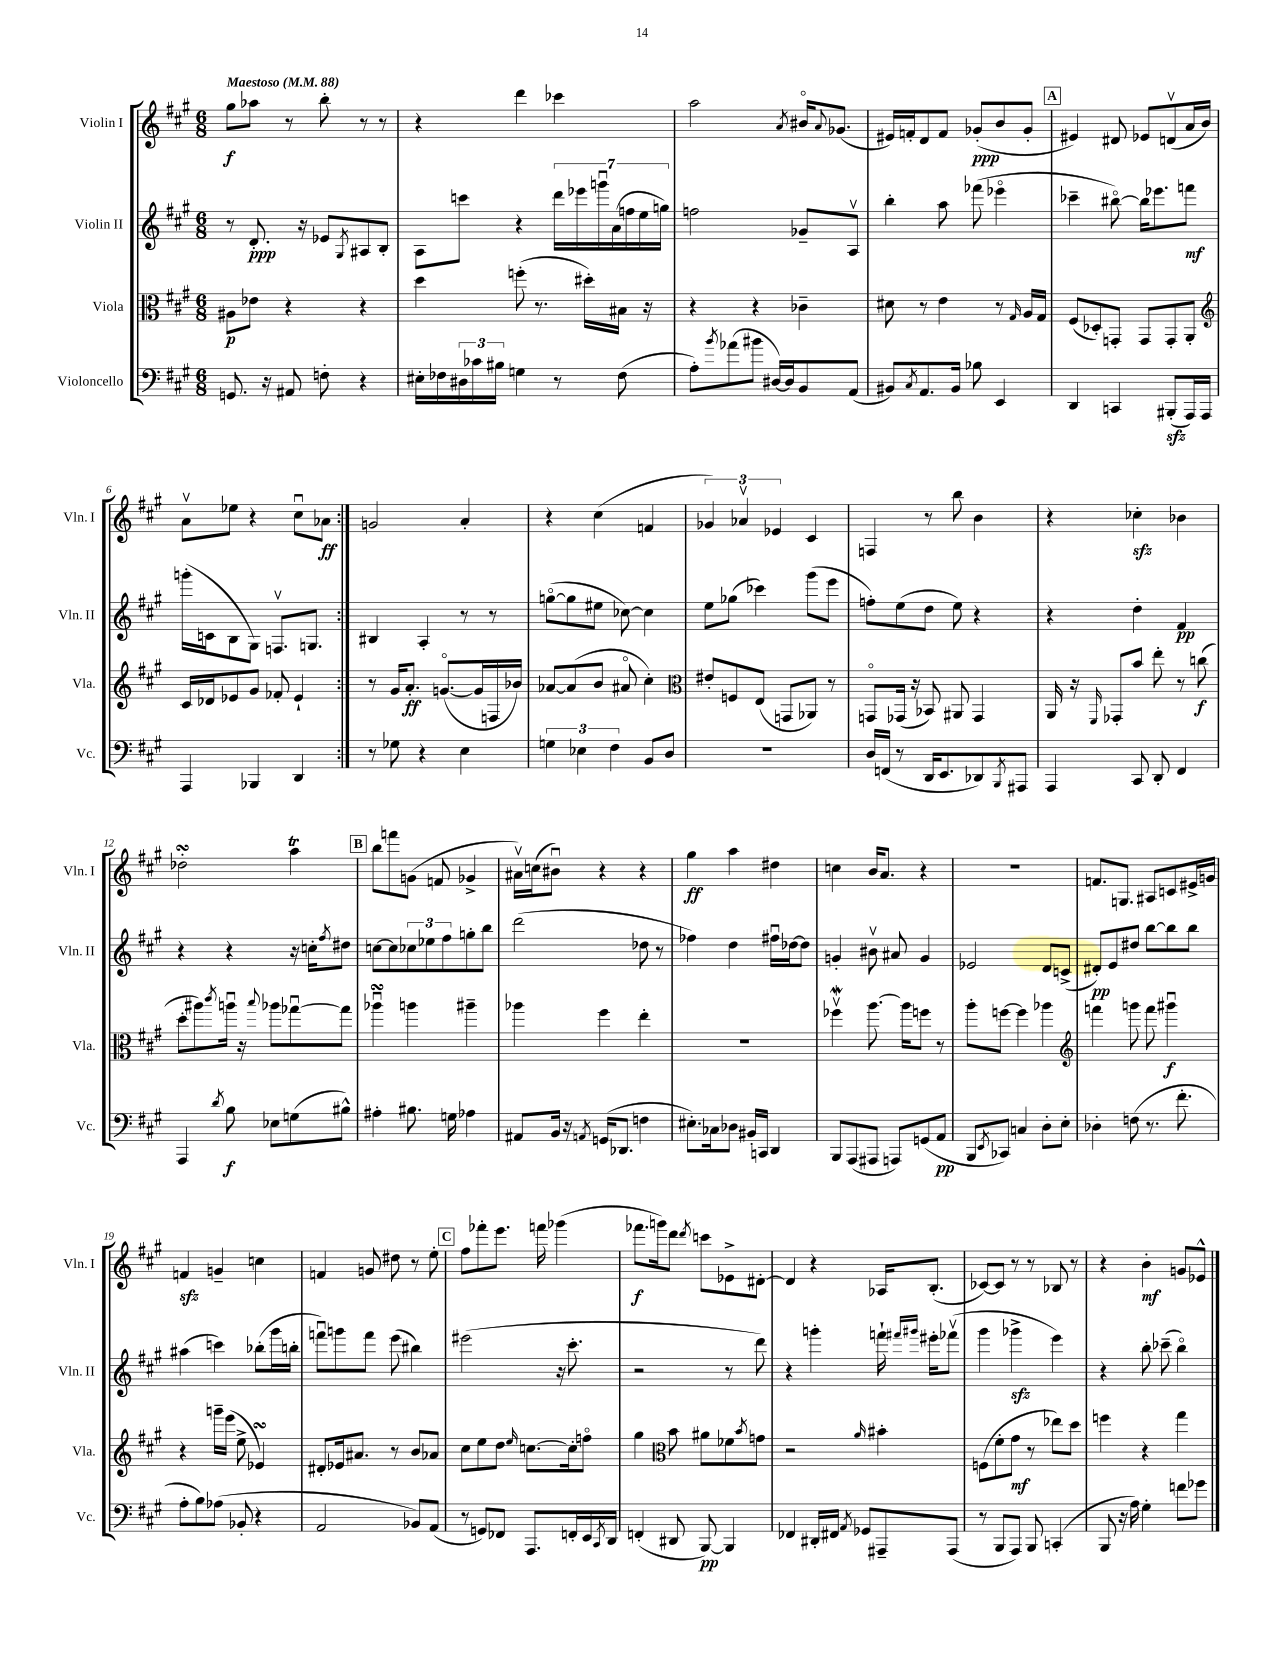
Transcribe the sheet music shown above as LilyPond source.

<<
\new StaffGroup <<
\new Staff = "s0" \with { instrumentName = "Violin I" shortInstrumentName = "Vln. I" } {
    \clef treble \key a \major \numericTimeSignature \time 6/8 \tempo "Maestoso" 4 = 88
    \repeat volta 2 { gis''8\f aes''8 r8 b''8-. r8 r8 |
    r4 d'''4 ces'''4 |
    a''2 \acciaccatura { a'8 } bis'16\flageolet \appoggiatura { a'8 } ges'8.( |
    eis'16) f'16-. d'8 f'8 ges'8-.\ppp( b'8 ges'8-. |
    \mark \markup { \box "A" } eis'4) dis'8 ees'8 d'8\upbow( a'16 b'16) |
    a'8\upbow ees''8 r4 cis''8\downbow aes'8\ff | }
    g'2 a'4-. |
    r4 cis''4( f'4 |
    \tuplet 3/2 { ges'4) aes'4\upbow ees'4 } cis'4 |
    f4 r8 b''8 b'4 |
    r4 ces''4-.\sfz bes'4 |
    des''2-.\turn a''4\trill |
    \mark \markup { \box "B" } b''8 f'''8 g'8( f'8 ges'4-> |
    ais'16\upbow) c''16( bis'8\downbow) r4 r4 |
    gis''4\ff a''4 dis''4 |
    c''4 b'16 a'8. r4 |
    R2. |
    f'8. g8. ais8 c'8 eis'16-> g'16 |
    f'4\sfz g'4-- c''4 |
    f'4 g'8 dis''8 r8 e''8-. |
    \mark \markup { \box "C" } fis''8 fes'''8-. e'''8. f'''16 ges'''4( |
    fes'''8.\f g'''16) d'''8 \acciaccatura { d'''8 } c'''8 ees'8-> dis'8~-. |
    dis'4 r4 aes16 b8.-.( |
    ces'8~) ces'8 r8 r8 bes8 r8 |
    r4 b'4-.\mf g'8 ees'8-^ \bar "|." |
}
\new Staff = "s1" \with { instrumentName = "Violin II" shortInstrumentName = "Vln. II" } {
    \clef treble \key a \major \numericTimeSignature \time 6/8
    \repeat volta 2 { r8 d'8.-.\ppp r16 ees'8 \acciaccatura { gis8 } ais8 b8-. |
    a8 c'''8 r4 \tuplet 7/4 { d'''16 ees'''16 g'''16\downbow a'16( f''16 e''16 g''16) } |
    f''2 ges'8-- a8\upbow |
    b''4-. a''8 fes'''8( ees'''4\flageolet |
    \mark \markup { \box "A" } ces'''4-- bis''8~\flageolet) bis''16 ees'''8. f'''8\mf |
    g'''16-.( c'16 b8 gis8) f8.\upbow g8. | }
    bis4 a4-. r8 r8 |
    g''8~\flageolet( g''8 eis''8 ces''8~) ces''4 |
    e''8 ges''8( ces'''4) gis'''8( e'''8 |
    f''8-.) e''8( d''8 e''8) r4 |
    r4 d''4-. fis'4\pp |
    r4 r4 r16 c''16-. \acciaccatura { fis''8 } dis''8 |
    \mark \markup { \box "B" } c''8~ c''8 \tuplet 3/2 { ces''8 ees''8 fis''8 } g''8-. b''8 |
    d'''2( des''8 r8 |
    fes''4) d''4 fis''16\downbow des''16~ des''8 |
    g'4-. bis'8\upbow ais'8 g'4 |
    ees'2 d'8 c'8->( |
    dis'8-.\pp) e'8 dis''8 b''8~ b''8 b''8 |
    ais''4( c'''4) bes''8-.( gis'''16 b''16-. |
    f'''8\downbow) g'''8 f'''8 e'''8( bis''4) |
    \mark \markup { \box "C" } eis'''2( r16 cis'''8.-. |
    r2 r8 d'''8) |
    r4 g'''4-. f'''16-! \grace { fis'''16 gis'''16 } eis'''16-. fes'''8\upbow( |
    gis'''4 ges'''4->\sfz e'''4) |
    r4 b''8-. ces'''8--( b''4\flageolet) \bar "|." |
}
\new Staff = "s2" \with { instrumentName = "Viola" shortInstrumentName = "Vla." } {
    \clef alto \key a \major \numericTimeSignature \time 6/8
    \repeat volta 2 { ais8\p ees'8 r4 r4 |
    d''4 f''8-.( r8. dis''16-.) bis16 r16 |
    r4 r4 ces'4-- |
    dis'8 r8 e'4 r8 \grace { gis16 } a16 gis16 |
    \mark \markup { \box "A" } fis8( des8-.) g,8-. g,8 g,8-. a,8-. |
    \clef treble cis'16 des'16 ees'8 gis'8 fes'8-. ees'4-! | }
    r8 gis'16 a'8.-.\ff g'8.~\flageolet( g'16 f16 bes'16) |
    aes'8~ aes'8( b'8 ais'8\flageolet cis''4-.) |
    \clef alto eis'8-. f8 e8( g,8 aes,8) r8 |
    g,8\flageolet ges,16( r16 bes,8) ais,8 ges,4 |
    a,16 r16 \grace { fis,16 } ges,8-. b'8 e''8-. r8 c''8\f( |
    d''8-. ais''8) \acciaccatura { cis'''8 } a''16\downbow r16 \appoggiatura { b''8 } aes''8 ges''8~\downbow ges''8 |
    \mark \markup { \box "B" } aes''4\downbow\turn a''4 ais''4-- |
    aes''4 fis''4 e''4-. |
    r2. |
    fes''4\upbow\mordent a''8.~ a''16 f''8 r8 |
    a''8-. f''8~ f''4 aes''4 |
    \clef treble f'''4 g'''8 f'''8 gis'''4\downbow\f |
    r4 g'''16-- e'''16( e''8-> ees'4\turn) |
    dis'8-. ees'16 ais'8. r8 b'8 aes'8 |
    \mark \markup { \box "C" } cis''8 e''8 d''8 \grace { e''16 } c''8.~ c''16-. f''8\flageolet |
    gis''4 \clef alto b'8 ais'8 fes'8 \acciaccatura { b'8 } g'8 |
    r2 \grace { a'16 } bis'4-. |
    f8( fis'8-. gis'8\mf r8 ees''8) d''8 |
    f''4 r4 gis''4 \bar "|." |
}
\new Staff = "s3" \with { instrumentName = "Violoncello" shortInstrumentName = "Vc." } {
    \clef bass \key a \major \numericTimeSignature \time 6/8
    \repeat volta 2 { g,8. r16 ais,8 f8-. r4 |
    eis16-. fes16 \tuplet 3/2 { dis16 ces'16 bis16 } g4 r8 fes8( |
    a8-.) \acciaccatura { b'8 } aes'8( bis'8 dis16~) dis16 b,8 a,8( |
    bis,8) \acciaccatura { cis8 } a,8. bis,16 bes8 e,4 |
    \mark \markup { \box "A" } d,4 c,4 bis,,8-.\sfz( a,,16) a,,16 |
    a,,4 bes,,4 d,4 | }
    r8 ges8 r4 e4 |
    \tuplet 3/2 { g4 ees4 fis4 } b,8 d8 |
    R2. |
    d16 f,16( r8 d,16 e,8. des,8) \acciaccatura { b,,8 } ais,,8 |
    a,,4 cis,8 d,8-. fis,4 |
    a,,4 \acciaccatura { d'8 } b8\f ees8 g8( bis8-^) |
    \mark \markup { \box "B" } ais4-. bis8. g16 aes4 |
    ais,8 b,16 r16 \acciaccatura { a,8 } g,16( des,8. f4 |
    eis8.-.) ces16 des8 bis,16-. c,16 d,4 |
    b,,8 a,,8( ais,,8 a,,8) g,8( a,8\pp |
    b,,8 \acciaccatura { e,8 } ces,8) c4 d8-. e8-. |
    des4-. f8( r8. fis'8.-. |
    a8-. b8) aes8( bes,8-. r4 |
    a,2 bes,8) a,8( |
    \mark \markup { \box "C" } r8 g,8) fes,8 a,,8. f,16-. e,16 \acciaccatura { cis,8 } d,16 |
    f,4-.( dis,8 b,,8~\pp) b,,4 |
    fes,4 dis,16-. fis,16 \acciaccatura { a,8 } ges,8 ais,,8-- ais,,8( |
    r8 b,,8 a,,8) b,,8 c,4-.( |
    b,,8 r16 a16) gis4-. f'8 ges'8 \bar "|." |
}
>>
>>
